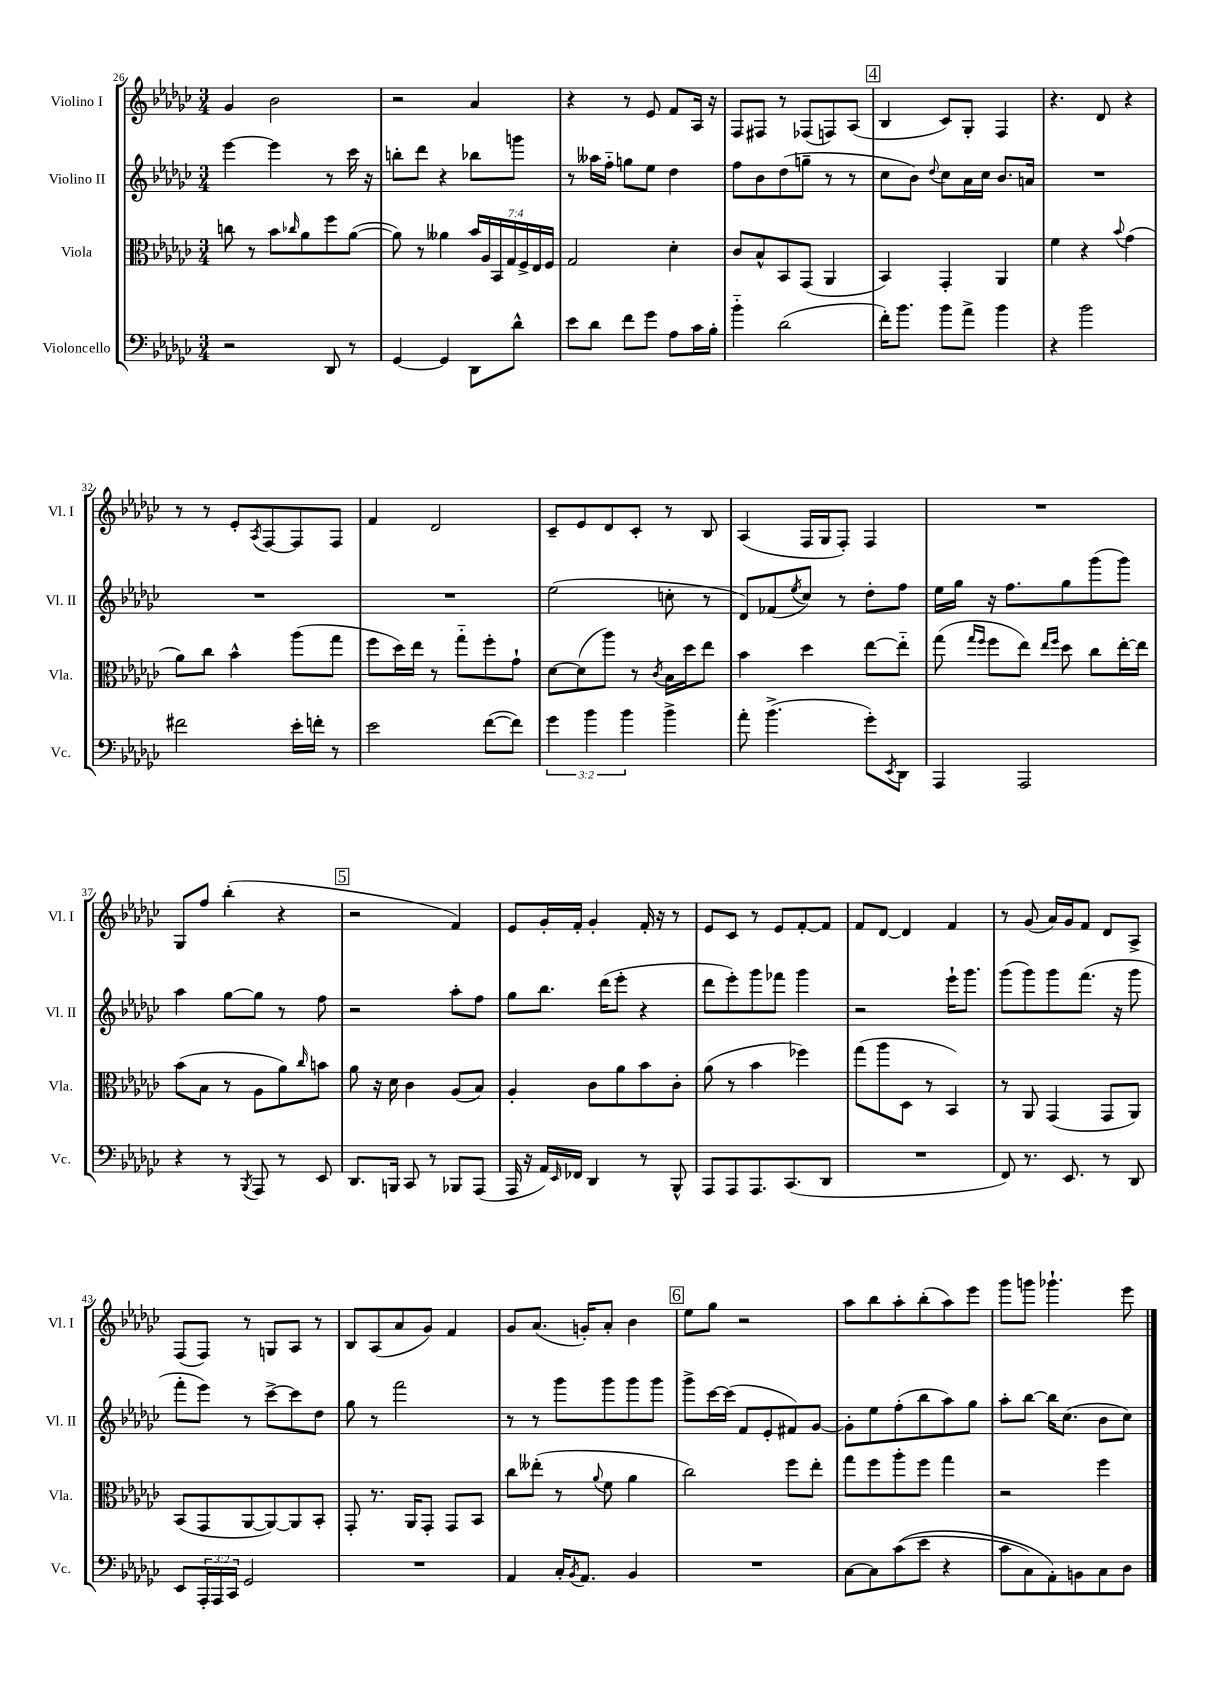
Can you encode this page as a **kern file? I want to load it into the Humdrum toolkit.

**kern	**kern	**kern	**kern
*part4	*part3	*part2	*part1
*staff4	*staff3	*staff2	*staff1
*I"Violoncello	*I"Viola	*I"Violino II	*I"Violino I
*I'Vc.	*I'Vla.	*I'Vl. II	*I'Vl. I
*clefF4	*clefC3	*clefG2	*clefG2
*k[b-e-a-d-g-c-]	*k[b-e-a-d-g-c-]	*k[b-e-a-d-g-c-]	*k[b-e-a-d-g-c-]
*M3/4	*M3/4	*M3/4	*M3/4
=26	=26	=26	=26
2r	8ccn\	[4eee-\	4g-/
.	8r	.	.
.	8b-\L	4eee-\]	2b-\
.	16qqcc-X/	.	.
.	8a-\	.	.
8DD-/	8ff\	8r	.
8r	([8a-\J	16ccc-\	.
.	.	16r	.
=27	=27	=27	=27
[4GG-/	8a-\])	8bbn'\L	2r
.	8r	8ddd-\J	.
4GG-/]	4a--X\	4r	.
8DD-\L	28b-/LL	8bb-X\L	4a-/
.	28A-/	.	.
.	28BB-/	.	.
.	28G-/	.	.
8d-^^\J	.	8gggn\J	.
.	28F^/	.	.
.	28E-/	.	.
.	28F/JJ	.	.
=28	=28	=28	=28
8e-\L	2G-/	8r	4r
8d-\J	.	16aa--X\LL	.
.	.	16ff\JJ	.
8f\L	.	8ggn\L	8r
8g-\J	.	8ee-\J	8e-/
8A-\L	4d-'\	4dd-\	8f/L
16c-\L	.	.	16A-/Jk
16B-'\JJ	.	.	16r
=29	=29	=29	=29
4b-\	8c-/L	8ff\L	8F/L
.	8B-^^/	8b-\	8F#X/J
(2d-\	8BB-/	(8dd-\	8r
.	(8GG-/J	8ggn~\J	(8F-X/L
.	4AA-/	8r	8Fn/)
.	.	8r	(8A-/J
!!LO:REH:place=s1:t=4
=30	=30	=30	=30
16f'\KL)	4BB-/)	8cc-\L	4B-/
8.b-\J	.	.	.
.	.	8b-\J)	.
.	.	8qqdd-/	.
8b-\L	4GG-'/	8cc-\L	8c-/L)
8a-^\J	.	16a-\L	8G-'/J
.	.	16cc-\JJ	.
4b-\	4AA-/	8.b-/L	4F/
.	.	16an/Jk	.
=31	=31	=31	=31
4r	4f\	2.r	4.r
2b-\	4r	.	.
.	.	.	8d-/
.	8qqb-/	.	.
.	(4g-\	.	4r
!!LO:LB:g=z
=32	=32	=32	=32
2f#X\	8a-\L)	2.r	8r
.	8cc-\J	.	8r
.	4b-^^\	.	8e-'/L
.	.	.	8qA-/
.	.	.	[8F/
16e-'\LL	(8aa-\L	.	8F/]
16fn'\JJ	.	.	.
8r	8gg-\J	.	8F/J
=33	=33	=33	=33
2e-\	8ff\L	2.r	4f/
.	16dd-\L)	.	.
.	16ee-\JJ	.	.
.	8r	.	2d-/
.	8gg-\L	.	.
([8f\L	8ff'\	.	.
8f\J])	8g-`\J	.	.
=34	=34	=34	=34
6g-\	[8d-\L	(2ee-\	8c-~/L
.	(8d-\]	.	8e-/
6b-\	.	.	.
.	8aa-\J)	.	8d-/
6b-\	.	.	.
.	8r	.	8c-'/J
.	8qc-/	.	.
4b-^\	16B-\LL	8ccn'\	8r
.	16dd-\J	.	.
.	8ee-\J	8r	8B-/
=35	=35	=35	=35
8a-'\	4b-\	8d-/L)	(4A-/
(4.b-^\	.	(8f-X/	.
.	.	8qee-/	.
.	4dd-\	8cc-/J)	16F/LL
.	.	.	16G-/J
.	.	8r	8F'/J)
8g-'\L)	[8ee-\L	8dd-'\L	4F/
8qEE-/	.	.	.
8DD-\J	8ee-\J]	8ff\J	.
=36	=36	=36	=36
4AAA-/	(8gg-\	16ee-\LL	2.r
.	.	16gg-\JJ	.
.	16qqgg-/LL	.	.
.	16qqff/JJ	.	.
.	8ff\L	16r	.
.	.	8.ff\L	.
2AAA-/	8ee-\J)	.	.
.	16qqee-/LL	.	.
.	16qqff/JJ	.	.
.	8dd-\	8gg-\	.
.	8cc-\L	(8ggg-\	.
.	[16ee-'\L	8ggg-\J)	.
.	16ee-\JJ]	.	.
!!LO:LB:g=z
=37	=37	=37	=37
4r	(8b-\L	4aa-\	8G-/L
.	8B-\J	.	8ff/J
8r	8r	[8gg-\L	(4bb-'\
8qBBB-/	.	.	.
8AAA-/	8A-\L	8gg-\J]	.
8r	8a-\)	8r	4r
.	16qqcc-/	.	.
8EE-/	8bn\J	8ff\	.
!!LO:REH:place=s1:t=5
=38	=38	=38	=38
8.DD-/L	8a-\	2r	2r
.	16r	.	.
16BBBn/Jk	16d-\	.	.
8CC-/	4c-\	.	.
8r	.	.	.
8BBB-X/L	(8A-/L	8aa-'\L	4f/)
(8AAA-/J	8B-/J)	8ff\J	.
=39	=39	=39	=39
16AAA-/	4A-'/	8gg-\L	8e-/L
16r	.	.	.
16AA-/LL)	.	8.bb-\J	16g-'/L
16qqEE-/	.	.	.
16FF-X/JJ	.	.	16f'/JJ
4DD-/	8c-\L	.	4g-'/
.	.	(16ddd-\KL	.
.	8a-\	8eee-'\J	.
8r	8b-\	4r	16f'/
.	.	.	16r
8BBB-^^/	8c-'\J	.	8r
=40	=40	=40	=40
8AAA-/L	(8a-\	8ddd-\L	8e-/L
8AAA-/	8r	8eee-'\)	8c-/J
8.AAA-/	4b-\	8ggg-\	8r
.	.	8fff-X\J	8e-/L
(8.CC-/	.	.	.
.	4ff-X\)	4ggg-\	[8f'/
8DD-/J	.	.	8f/J]
=41	=41	=41	=41
2.r	(8gg-\L	2r	8f/L
.	8aa-\	.	[8d-/J
.	8D-\J	.	4d-/]
.	8r	.	.
.	4BB-/)	16eee-`\KL	4f/
.	.	8.ggg-\J	.
=42	=42	=42	=42
8FF/)	8r	(8ggg-\L	8r
8.r	8AA-/	8ggg-\)	(8g-/
.	(4GG-/	8ggg-\	16a-/LL)
8.EE-/	.	.	16g-/J
.	.	(8.fff\J	8f/J
8r	8GG-/L	.	8d-/L
.	.	16r	.
8DD-/	8AA-/J)	8ggg-\	8A-^/J
!!LO:LB:g=z
=43	=43	=43	=43
8EE-/L	(8BB-/L	8fff'\L	(8F/L
24AAA-'/L	8GG-/	8eee-\J)	8F/J)
24AAA-/	.	.	.
24CC-/JJ	.	.	.
2GG-/	[8AA-/	8r	8r
.	8AA-/_)	[8ccc-^\L	8Gn/L
.	8AA-/]	8ccc-\]	8A-/J
.	8BB-'/J	8dd-\J	8r
=44	=44	=44	=44
2.r	8GG-'/	8gg-\	8B-/L
.	8.r	8r	(8A-/
.	.	2fff\	8a-/
.	16AA-/KL	.	.
.	8GG-'/J	.	8g-/J)
.	8GG-/L	.	4f/
.	8BB-/J	.	.
=45	=45	=45	=45
4AA-/	8cc-\L	8r	8g-/L
.	(8ee--X'\J	8r	(8.a-/J
16C-'/KL	8r	8ggg-\L	.
8qBB-/	.	.	.
8.AA-/J	.	.	16gn'/KL)
.	8qqa-/	.	.
.	8f\	8ggg-\	8a-'/J
4BB-/	4a-\	8ggg-\	4b-\
.	.	8ggg-\J	.
!!LO:REH:place=s1:t=6
=46	=46	=46	=46
2.r	2cc-\)	8ggg-^\L	8ee-\L
.	.	[16ccc-\L	8gg-\J
.	.	(16ccc-\JJ]	.
.	.	8f/L	2r
.	.	8e-'/	.
.	8ff\L	8f#X/)	.
.	8ee-'\J	[8g-/J	.
=47	=47	=47	=47
[8C-\L	8gg-\L	8g-'\L]	8aa-\L
8C-\]	8ff\	8ee-\	8bb-\
((8c-\	8aa-'\	(8ff'\	8aa-'\
8e-\J	8ff\J	8bb-\	(8bb-'\
4r	4gg-\	8aa-\)	8aa-\)
.	.	8gg-\J	8eee-\J
=48	=48	=48	=48
8c-\L	2r	8aa-'\L	8ggg-\L
8C-\)	.	[8bb-\J	8gggn\J
8AA-'\)	.	16bb-\KL]	4.ggg-X`\
.	.	(8.cc-\J	.
8BBn\	.	.	.
8C-\	4ff\	8b-\L	.
8D-\J	.	8cc-\J)	8eee-\
==	==	==	==
*-	*-	*-	*-
